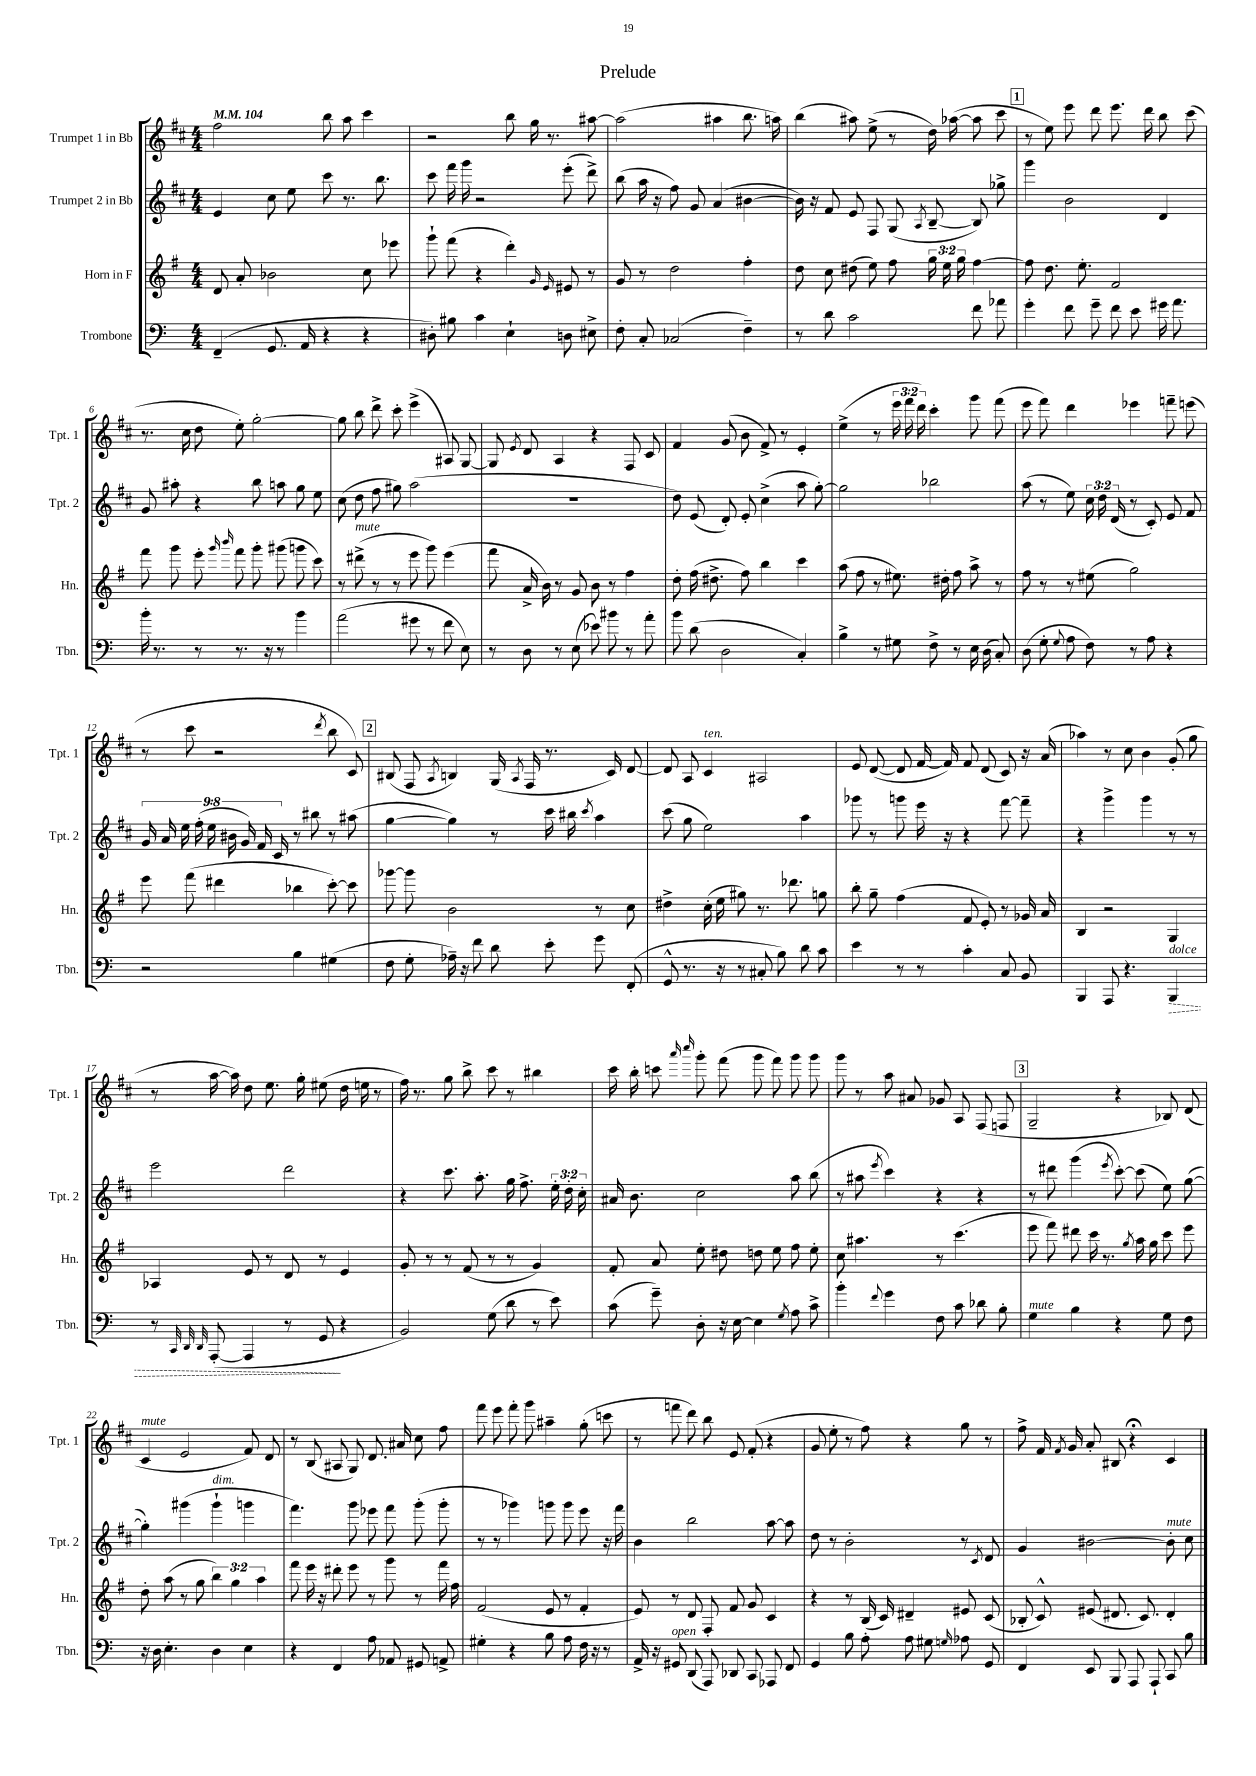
\header { title = "Prelude" }
<<
\new StaffGroup <<
\new Staff = "s0" \with { instrumentName = "Trumpet 1 in Bb" shortInstrumentName = "Tpt. 1" } {
    \clef treble \key d \major \numericTimeSignature \time 4/4 \override Staff.TupletNumber.text = #tuplet-number::calc-fraction-text \tempo 4 = 104
    \autoBeamOff fis''2 b''8 a''8 cis'''4 |
    r2 b''8 g''16 r8. ais''8~ |
    ais''2( ais''4 b''8. a''16) |
    b''4( ais''8) e''8->( r8 d''16) aes''16~( aes''8 cis'''8 |
    \mark \markup { \box "1" } r8 e''8) e'''8 d'''8 e'''8. d'''16 b''8 cis'''8( |
    r8. cis''16 d''8 e''8-.) g''2~-. |
    g''8 b''8 d'''8-> cis'''8-. e'''4->( ais8) g8~ |
    g8 \acciaccatura { e'8 } d'8 a4 r4 fis8 cis'8 |
    fis'4 g'8( b'8 fis'8->) r8 e'4-. |
    e''4->( r8 \tuplet 3/2 { e'''16 fis'''16 d'''16) } cis'''4-. g'''8 fis'''8( |
    e'''8 fis'''8) d'''4 ees'''4 f'''8-- e'''8( |
    r8 cis'''8 r2 \acciaccatura { d'''8 } b''8 cis'8) |
    \mark \markup { \box "2" } bis8( fis8 \acciaccatura { a8 } b4) g16( \acciaccatura { a8 } fis16 r8. cis'16) d'8~ |
    d'8 a8 cis'4^\markup { \italic "ten." } ais2 |
    e'8 d'8~( d'8 fis'16~ fis'16) fis'8 d'8( cis'8) r16 a'16( |
    aes''4) r8 cis''8 b'4 g'8-.( g''8 |
    r8 a''16~ a''16) d''8 e''8. g''16-. eis''8( d''16 e''16 r8 |
    fis''16) r8. g''8 b''8-> cis'''8 r8 bis''4 |
    cis'''16 b''16-. c'''8 \grace { a'''16 cis''''16 } g'''8-. fis'''8( g'''8 fis'''8) g'''8 g'''8 |
    g'''8 r8 a''8 ais'8 ges'8 a8 fis8( f8 |
    \mark \markup { \box "3" } g2-- r4 bes8) d'8( |
    cis'4^\markup { \italic "mute" } e'2 fis'8) d'8 |
    r8 b8( ais8 g8) d'8. ais'16 cis''8 fis''8 |
    fis'''8 e'''8 fis'''8-. g'''8 ais''4-- g''8-.( c'''8 |
    r8 f'''8 d'''8) b''8 e'8 fis'8-.( r4 |
    g'8 e''8-. r8 fis''8) r4 g''8 r8 |
    fis''8-> fis'16 \acciaccatura { fis'8 } g'16 a'8-. bis8 r4\fermata cis'4 \bar "|." |
}
\new Staff = "s1" \with { instrumentName = "Trumpet 2 in Bb" shortInstrumentName = "Tpt. 2" } {
    \clef treble \key d \major \numericTimeSignature \time 4/4 \override Staff.TupletNumber.text = #tuplet-number::calc-fraction-text
    \autoBeamOff e'4 cis''8 e''8 cis'''8 r8. b''8. |
    cis'''8 fis'''16 g'''16 r2 e'''8-.( d'''8->) |
    b''8( a''16 r16 fis''8) g'8 a'4( bis'4~ |
    bis'16) r16 fis'8 e'8 fis8 g8( \acciaccatura { a8 } b8~-- b8) ges''8-> |
    \mark \markup { \box "1" } g'''4 b'2 d'4 |
    g'8 ais''8-. r4 b''8 a''8 g''8 e''8 |
    cis''8( d''8 fis''8 gis''8) a''2( |
    R1 |
    d''8) e'8( d'8-.) e'8-. cis''4->( a''8 g''8~-.) |
    g''2 bes''2 |
    a''8( r8 e''8) \tuplet 3/2 { cis''16 d''16 d'16( } r8 cis'8-.) e'8 fis'8 |
    \tuplet 9/8 { g'16 a'16 e''16 fis''16-.( e''16 bis'16 g'16) fis'16 cis'16 } r8 bis''8 r8 ais''8( |
    \mark \markup { \box "2" } g''4~ g''4) r8 cis'''16 bis''16 \acciaccatura { cis'''8 } a''4 |
    cis'''8( g''8 e''2) a''4 |
    ges'''8 r8 g'''8 e'''16 r16 r4 fis'''8~ fis'''8-- |
    r4 g'''4-> g'''4 r8 r8 |
    e'''2 d'''2 |
    r4 cis'''8. a''8.-. g''16 fis''8.-> \tuplet 3/2 { e''16-. d''16-. cis''16-. } |
    ais'16 b'8. cis''2 a''8 b''8( |
    r8 ais''8 \acciaccatura { e'''8 } cis'''4) r4 r4 |
    \mark \markup { \box "3" } r8 dis'''8 g'''4( \acciaccatura { e'''8 } cis'''8~-.) cis'''8( e''8) g''8~( |
    g''4-.) gis'''4( gis'''4-!^\markup { \italic "dim." } g'''4 |
    fis'''4.) g'''8 ees'''8 fis'''8 g'''8-.( g'''8-. |
    r8 r8 ges'''4) g'''8 g'''8 e'''8 r16 fis'''16 |
    b'4 b''2 a''8~ a''8 |
    d''8 r8 b'2-. r8 \acciaccatura { cis'8 } d'8 |
    g'4 bis'2~ bis'8-.^\markup { \italic "mute" } cis''8 \bar "|." |
}
\new Staff = "s2" \with { instrumentName = "Horn in F" shortInstrumentName = "Hn." } {
    \clef treble \key g \major \numericTimeSignature \time 4/4 \override Staff.TupletNumber.text = #tuplet-number::calc-fraction-text
    \autoBeamOff d'8 a'8-. bes'2 c''8 ees'''8 |
    g'''8-! fis'''8( r4 d'''4-.) \grace { g'16 e'16 } eis'8 r8 |
    g'8 r8 d''2 fis''4-. |
    d''8 c''8 dis''8( e''8) fis''8 \tuplet 3/2 { g''16 e''16 g''16 } fis''4~ |
    \mark \markup { \box "1" } fis''8 d''8. e''8.-. fis'2 |
    fis'''8 g'''8 e'''8-. \grace { g'''16 b'''16 } fis'''8 g'''8-. gis'''8( g'''8 c'''8) |
    r8 dis'''8->^\markup { \italic "mute" }( r8 r8 e'''8 g'''8) e'''4( |
    fis'''8 a'16-> b'16) r8 g'8 b'8 r8 fis''4 |
    d''8-. fis''16( dis''8.-> fis''8) b''4 c'''4 |
    a''8( fis''8 r8 eis''8.) dis''16-. fis''8 a''8-> r8 |
    fis''8 r8 r8 eis''8( g''2) |
    e'''8 fis'''8( dis'''4 bes''4 c'''8~-.) c'''8 |
    \mark \markup { \box "2" } ges'''8~ ges'''8 b'2 r8 c''8 |
    dis''4-> c''16-.( e''16 gis''8) r8. des'''8. g''8 |
    b''8-. g''8-- fis''4( fis'8 e'8-.) r8 ges'16 a'16 |
    b4 r2 g4 |
    aes4 e'8 r8 d'8 r8 e'4 |
    g'8-. r8 r8 fis'8( r8 r8 g'4) |
    fis'8-. a'8 e''8-. dis''8 d''8 e''8 fis''8 e''8-. |
    c''8 ais''4. r8 c'''4.( |
    \mark \markup { \box "3" } e'''8 fis'''8) dis'''8 c'''16 r8. \acciaccatura { g''8 } a''16 g''16 c'''8 e'''8 |
    d''8-. a''8( r8 g''8 \tuplet 3/2 { b''4) g''4 a''4 } |
    fis'''8 e'''16 r16 dis'''8-. e'''8 r8 g'''8 r8 fis'''16 fis''16 |
    fis'2( e'8 r8 fis'4-. |
    e'8) r8 d'8 fis8-. fis'8 g'8 c'4 |
    r4 r8 b16( c'16) dis'4-- eis'8 c'8( |
    bes8-. c'8-^) eis'8( dis'8. c'8.) dis'4-. \bar "|." |
}
\new Staff = "s3" \with { instrumentName = "Trombone" shortInstrumentName = "Tbn." } {
    \clef bass \key c \major \numericTimeSignature \time 4/4
    \autoBeamOff f,4--( g,8. a,16 r4 r4 |
    dis8-.) bis8 c'4 e4-! d8 eis8-> |
    f8-. c8-. ces2( f4--) |
    r8 d'8 c'2 f'8 aes'8 |
    \mark \markup { \box "1" } g'4-. f'8 g'8-- f'8 e'8 gis'16 a'8. |
    b'16-. r8. r8 r8. r16 r8 b'4 |
    a'2( gis'8 r8 f'8 e8) |
    r8 d8 r8 e8( ees'8) bis'8 r8 a'8-. |
    b'8 d'8( d2 c4-.) |
    b4-> r8 gis8 f8-> r8 e16 d16( c8-.) |
    d8( g8-. \appoggiatura { g8 } a8 f8) r8 a8 r4 |
    r2 b4 gis4( |
    \mark \markup { \box "2" } f8 g8-. aes16--) r16 f'8 d'8 e'8-. g'8 f,8-.( |
    g,8-^ r8. r16 r8 cis8-. b8) d'8 c'8 |
    e'4 r8 r8 c'4-. c8 b,8 |
    b,,4 a,,8 r4. \once \override Hairpin.style = #'dashed-line b,,4\>^\markup { \italic "dolce" } |
    r8 \grace { c,32 d,32 d,32 } a,,8~-.( a,,4 r8 g,8\! r4 |
    b,2) g8( d'8 r8 e'8) |
    c'8( g'8--) d8-. r16 e16~ e4 \acciaccatura { g8 } a8 c'8-> |
    b'4-. \appoggiatura { f'8 } g'4 f8 c'8 des'8 b8-. |
    \mark \markup { \box "3" } g4^\markup { \italic "mute" } b4 r4 g8 f8 |
    r16 d16 e4.-. d4 e4 |
    r4 f,4 a8 aes,8 gis,8 a,8-> |
    gis4-. r4 b8 a8 f16 r16 r8 |
    a,16-> r16 gis,8^\markup { \italic "open" } d,8( a,,8) des,8 c,8 aes,,8 f,8 |
    g,4 b8 a8-. a8 gis8 \grace { g16 } aes8 g,8 |
    f,4 e,8 b,,8 a,,8 a,,8-! c,8 b8 \bar "|." |
}
>>
>>
